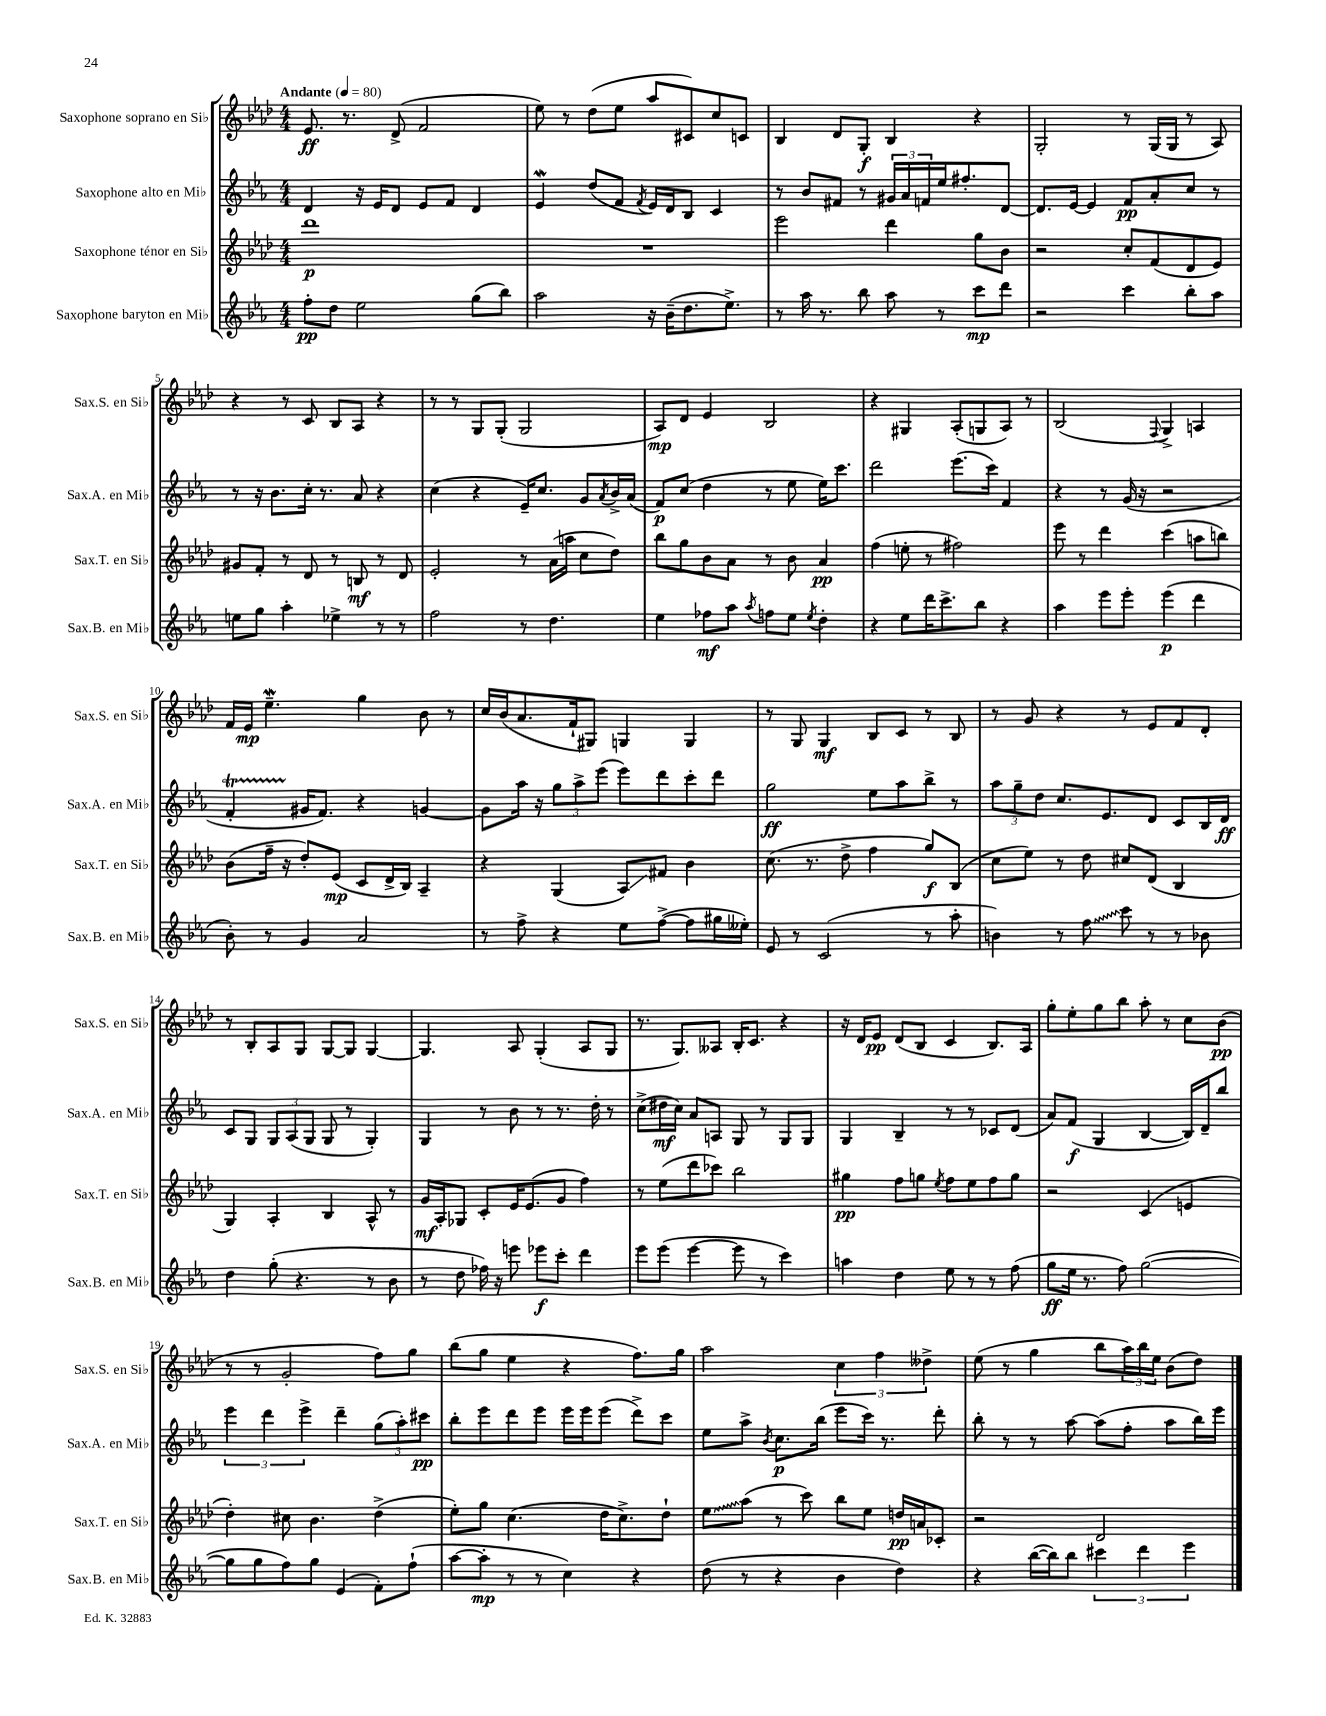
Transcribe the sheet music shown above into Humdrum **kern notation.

**kern	**kern	**kern	**kern
*staff4	*staff3	*staff2	*staff1
*clefG2	*clefG2	*clefG2	*clefG2
*k[b-e-a-]	*k[b-e-a-d-]	*k[b-e-a-]	*k[b-e-a-d-]
*M4/4	*M4/4	*M4/4	*M4/4
*MM80	*MM80	*MM80	*MM80
8ff'	1ddd-	4d	8.e-
8dd	.	.	.
.	.	.	8.r
2ee-	.	16r	.
.	.	16e-	.
.	.	8d	(8d-^
.	.	8e-	2f
.	.	8f	.
(8gg	.	4d	.
8bb-)	.	.	.
=	=	=	=
2aa-	1r	4e-	8ee-)
.	.	.	8r
.	.	(8dd	(8dd-
.	.	8f	8ee-
.	.	8qf	.
16r	.	16e-)	8aa-
(16b-~	.	16d	.
8.dd	.	8B-	8c#)
.	.	4c	8cc
8.ee-^)	.	.	.
.	.	.	8c
=	=	=	=
8r	2eee-	8r	4B-
16aa-	.	8b-	.
8.r	.	.	.
.	.	8f#	8d-
8bb-	.	8r	8G'
8aa-	4ddd-	24g#	4B-
.	.	24a-	.
.	.	24f	.
8r	.	16ee-	.
.	.	8.ff#'	.
8ccc	8gg	.	4r
8ddd	8b-	[8d	.
=	=	=	=
2r	2r	8.d]	2G'
.	.	[16e-	.
.	.	4e-]	.
4ccc	8cc'	8f	8r
.	(8f	8a-'	(16G
.	.	.	16G
8bb-'	8d-	8cc	8r
8aa-	8e-)	8r	8A-)
=	=	=	=
8ee	8g#	8r	4r
8gg	8f'	16r	.
.	.	8.b-	.
4aa-'	8r	.	8r
.	8d-	16cc'	8c
.	.	8.r	.
4ee-^	8r	.	8B-
.	8B	8a-	8A-
8r	8r	4r	4r
8r	8d-	.	.
=	=	=	=
2ff	2e-'	(4cc	8r
.	.	.	8r
.	.	4r	8G
.	.	.	(8G'
8r	8r	16e-~)	2G
.	.	8.cc	.
4.dd	(16a-	.	.
.	16aa	.	.
.	8cc	8g	.
.	.	8qa-	.
.	8dd-)	16b-^	.
.	.	(16a-	.
=	=	=	=
4ee-	8bb-	8f)	8A-)
.	8gg	(8cc	8d-
8ff-	8b-	4dd	4e-
8aa-	8a-	.	.
8qaa-	.	.	.
8ff	8r	8r	2B-
8ee-	8b-	8ee-	.
8qee-	.	.	.
4dd'	4a-	16ee-)	.
.	.	8.ccc	.
=	=	=	=
4r	(4ff	2ddd	4r
8ee-	8ee'	.	4G#
16ddd	8r	.	.
8.ccc^	.	.	.
.	2ff#)	(8.eee-	(8A-'
8bb-	.	.	8G
.	.	16ccc)	.
4r	.	4f	8A-)
.	.	.	8r
=	=	=	=
4aa-	8eee-	4r	(2B-
.	8r	.	.
8eee-	4ddd-	8r	.
8eee-'	.	(16g	.
.	.	16r	.
.	.	.	8qqF
(4eee-	(4ccc	2r	4G^)
4ddd	8aa	.	4A
.	8bb)	.	.
=	=	=	=
8b-')	(8b-	4f'	16f
.	.	.	16e-
8r	16ff~	.	4.ee-~
.	16r	.	.
4g	8dd-')	16g#	.
.	.	8.f)	.
.	(8e-	.	.
2a-	8c	4r	4gg
.	16d-^	.	.
.	16B-)	.	.
.	4A-~	[4g	8b-
.	.	.	8r
=	=	=	=
8r	4r	8g]	16cc
.	.	.	(16b-
8ff^	.	16aa-	8.a-
.	.	16r	.
4r	(4G	12gg	.
.	.	.	16f`
.	.	12aa-^	.
.	.	.	8G#)
.	.	(12eee-	.
8ee-	8A-)	8eee-)	4G
([8ff^	8f#	8ddd	.
8ff]	4b-	8ccc'	4G
16gg#	.	8ddd	.
16ee--')	.	.	.
=	=	=	=
8e-	(8.cc	2gg	8r
8r	.	.	8G
.	8.r	.	.
(2c	.	.	4G
.	8dd-^	.	.
.	4ff	8ee-	8B-
.	.	8aa-	8c
8r	8gg)	8bb-^	8r
8aa-'	(8B-	8r	8B-
=	=	=	=
4b)	8cc	12aa-	8r
.	.	12gg~	.
.	8ee-)	.	8g
.	.	12dd	.
8r	8r	8.cc	4r
8ff	8dd-	.	.
.	.	8.e-	.
8ccc	8cc#	.	8r
8r	(8d-	8d	8e-
8r	4B-	8c	8f
8b-	.	16B-	8d-'
.	.	16d	.
=	=	=	=
4dd	4G)	8c	8r
.	.	8G	8B-'
(8gg'	4A-'	12G	8A-
.	.	(12A-	.
4.r	.	.	8G
.	.	12G	.
.	4B-	8G	[8G
.	.	8r	8G]
8r	8A-^^	4G')	[4G
8b-	8r	.	.
=	=	=	=
8r	16g	4G	4.G]
.	16A-'	.	.
8dd	8G-	.	.
16ff-)	8c'	8r	.
16r	.	.	.
8eee	16e-	8b-	8A-
.	(8.e-	.	.
8eee-	.	8r	(4G'
8ccc'	8g	8.r	.
4ddd	4ff)	.	8A-
.	.	16dd'	.
.	.	8r	8G
=	=	=	=
8eee-	8r	(8cc^	8.r
(8eee-	(8ee-	16dd#	.
.	.	16cc)	8.G)
[4eee-	8ddd-	8a-	.
.	8ccc-)	8A	8A--
8eee-]	2bb-	8G	16B-'
.	.	.	8.c
8r	.	8r	.
4ccc)	.	8G	4r
.	.	8G	.
=	=	=	=
4aa	4gg#	4G	16r
.	.	.	16d-
.	.	.	8e-
4dd	8ff	4B-~	(8d-
.	8gg	.	8B-
.	8qee-	.	.
8ee-	8ff	8r	4c
8r	8ee-	8r	.
8r	8ff	8c-	8.B-)
(8ff	8gg	(8d	.
.	.	.	16A-
=	=	=	=
8gg	2r	8a-)	8gg'
16ee-	.	(8f	8ee-'
8.r	.	.	.
.	.	4G	8gg
8ff)	.	.	8bb-
([2gg	(4c	[4B-	8aa-'
.	.	.	8r
.	4e	16B-])	8cc
.	.	16d~	.
.	.	8bb-	(8b-
=	=	=	=
8gg]	4dd-')	6eee-	8r
8gg	.	.	8r
.	.	6ddd	.
8ff)	8cc#	.	2g'
.	.	6eee-^	.
8gg	4.b-	.	.
(4e-	.	4ddd~	.
8f')	(4dd-^	(12gg	8ff)
.	.	12aa-')	.
(8ff`	.	.	8gg
.	.	12ccc#	.
=	=	=	=
[8aa-	8ee-')	8bb-'	(8bb-
8aa-']	8gg	8eee-	8gg
8r	(4.cc	8ddd	4ee-
8r	.	8eee-	.
4cc)	.	16eee-	4r
.	.	16eee-	.
.	16dd-	(8eee-	.
.	8.cc^)	.	.
4r	.	8ddd^)	8.ff)
.	8dd-`	8ccc	.
.	.	.	16gg
=	=	=	=
(8dd	8ee-	8ee-	2aa-
8r	(8aa-	8aa-^	.
.	.	8qb-	.
4r	8r	8.cc	.
.	8ccc)	.	.
.	.	(16bb-	.
4b-	8bb-	8eee-	6cc
.	8ee-	16ccc)	.
.	.	.	6ff
.	.	8.r	.
4dd)	16dd	.	.
.	16a	.	.
.	.	.	6dd--^
.	8c-'	8ddd'	.
=	=	=	=
4r	2r	8bb-'	(8ee-
.	.	8r	8r
([16bb-	.	8r	4gg
16bb-])	.	.	.
8bb-	.	[8aa-	.
6ccc#	2d-	(8aa-]	8bb-
.	.	8ff'	24aa-)
6ddd	.	.	24bb-
.	.	.	24ee-
.	.	8aa-	(8b-
6eee-	.	.	.
.	.	16bb-)	8dd-)
.	.	16eee-	.
==	==	==	==
*-	*-	*-	*-
